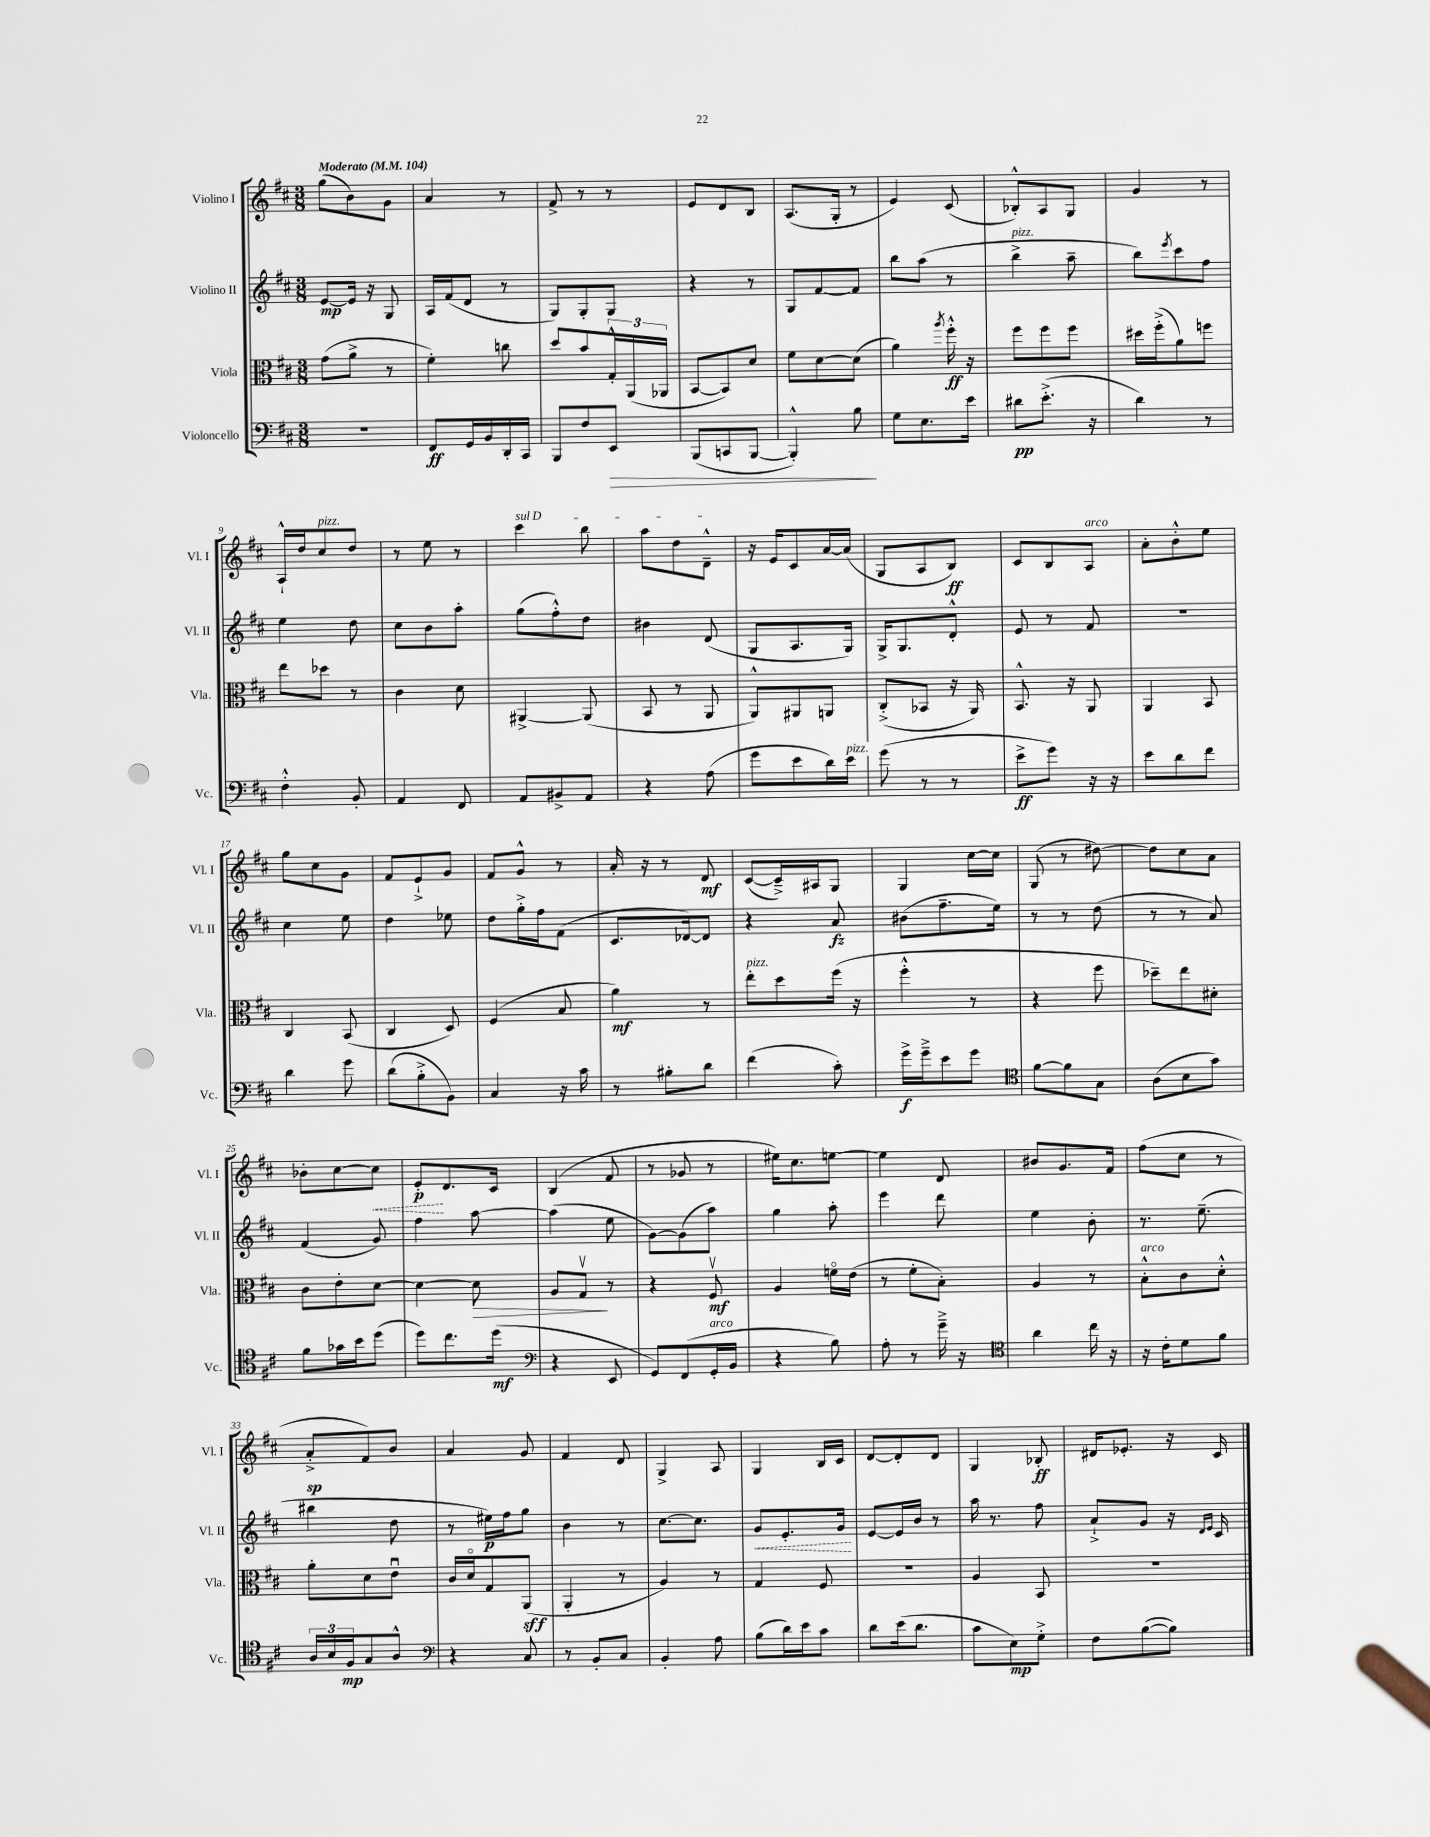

**kern	**dynam	**kern	**dynam	**kern	**dynam	**kern	**dynam
*part4	*part4	*part3	*part3	*part2	*part2	*part1	*part1
*staff4	*staff4	*staff3	*staff3	*staff2	*staff2	*staff1	*staff1
*I"Violoncello	*	*I"Viola	*	*I"Violino II	*	*I"Violino I	*
*I'Vc.	*	*I'Vla.	*	*I'Vl. II	*	*I'Vl. I	*
*clefF4	*	*clefC3	*	*clefG2	*	*clefG2	*
*k[f#c#]	*	*k[f#c#]	*	*k[f#c#]	*	*k[f#c#]	*
*M3/8	*	*M3/8	*	*M3/8	*	*M3/8	*
*MM104	*	*MM104	*	*MM104	*	*MM104	*
=1	=1	=1	=1	=1	=1	=1	=1
!	!	!	!	!	!	!LO:TX:a:B:t=Moderato	!
4.r	.	(8g\L	.	[8e/L	mp	(8gg\L	.
.	.	8a^\J	.	16e/Jk]	.	8b\)	.
.	.	.	.	16r	.	.	.
.	.	8r	.	8G/	.	8g\J	.
=2	=2	=2	=2	=2	=2	=2	=2
8FF#/L	ff	4f#'\)	.	16A/LL	.	4a/	.
.	.	.	.	(16f#/J	.	.	.
16GG/L	.	.	.	8d/J	.	.	.
16BB/	.	.	.	.	.	.	.
16DD'/	.	8ccn\	.	8r	.	8r	.
16CC#/JJ	.	.	.	.	.	.	.
=3	=3	=3	=3	=3	=3	=3	=3
8BBB/L	.	8dd/L	.	8G/L)	.	8f#^/	.
8F#/	.	8b/	.	8G'/	.	8r	.
!	!LO:HP:b	!	!	!	!	!	!
8EE/J	>	24G'^^/L	.	8G/J	.	8r	.
.	.	(24AA/	.	.	.	.	.
.	.	24AA-X/JJ	.	.	.	.	.
=4	=4	=4	=4	=4	=4	=4	=4
(8BBB/L	.	[8BB/L	.	4r	.	8e/L	.
8CCn/	.	8BB/])	.	.	.	8d/	.
[8BBB/J	.	8d/J	.	8r	.	8B/J	.
=5	=5	=5	=5	=5	=5	=5	=5
4BBB'^^/])	.	8f#\L	.	8G/L	.	(8.A/L	.
.	.	[8d\	.	[8f#/	.	.	.
.	.	.	.	.	.	16G'/Jk	.
8B\	.	(8d\J]	.	8f#/J]	.	8r	.
.	]	.	.	.	.	.	.
=6	=6	=6	=6	=6	=6	=6	=6
8G\L	.	4a\)	.	8bb\L	.	4e/)	.
8.E\	.	.	.	(8aa\J	.	.	.
.	.	8qaa/	.	.	.	.	.
.	.	16ff#'^^\	ff	8r	.	(8c#/	.
16e\Jk	.	16r	.	.	.	.	.
=7	=7	=7	=7	=7	=7	=7	=7
!	!	!	!	!LO:TX:a:i:t=pizz.	!	!	!
8d#X\L	pp	8ff#\L	.	4bb^\	.	8B-X'^^/L)	.
(8.e'^\J	.	8ff#\	.	.	.	8A/	.
.	.	8ff#\J	.	8aa~\	.	8G/J	.
16r	.	.	.	.	.	.	.
=8	=8	=8	=8	=8	=8	=8	=8
4d\)	.	16dd#X\LL	.	8bb\L)	.	4g/	.
.	.	(16ff#'^\J	.	.	.	.	.
.	.	.	.	8qeee/	.	.	.
.	.	8a\)	.	8ccc#\	.	.	.
8r	.	8ffn\J	.	8ff#\J	.	8r	.
!!LO:LB:g=z
=9	=9	=9	=9	=9	=9	=9	=9
4F#'^^\	.	8ee\L	.	4ee\	.	16A`^^/LL	.
.	.	.	.	.	.	16dd/J	.
!	!	!	!	!	!	!LO:TX:a:i:t=pizz.	!
.	.	8dd-X\J	.	.	.	8cc#/	.
8BB'/	.	8r	.	8dd\	.	8dd/J	.
=10	=10	=10	=10	=10	=10	=10	=10
4AA/	.	4c#\	.	8cc#\L	.	8r	.
.	.	.	.	8b\	.	8ee\	.
8FF#/	.	8d\	.	8aa'\J	.	8r	.
=11	=11	=11	=11	=11	=11	=11	=11
!	!	!	!	!	!	!LO:TX:a:i:t=sul D	!
8AA/L	.	[4AA#X^/	.	(8gg\L	.	4ccc#\	.
8BB#X^/	.	.	.	8ff#'^^\)	.	.	.
8AA/J	.	(8AA#/]	.	8dd\J	.	8bb\	.
=12	=12	=12	=12	=12	=12	=12	=12
4r	.	8BB/	.	4b#X\	.	8aa\L	.
.	.	8r	.	.	.	8dd\	.
(8A\	.	8AA/	.	(8d/	.	8d~^^\J	.
=13	=13	=13	=13	=13	=13	=13	=13
8g\L	.	8AA^^/L)	.	8G/L	.	16r	.
.	.	.	.	.	.	16e/KL	.
8e\	.	8AA#X/	.	8.A/	.	8c#/	.
16d\L)	.	8AAn/J	.	.	.	[16a/L	.
!LO:TX:a:i:t=pizz.	!	!	!	!	!	!	!
16e\JJ	.	.	.	16G/Jk)	.	(16a/JJ]	.
=14	=14	=14	=14	=14	=14	=14	=14
(8g\	.	(8C#'^/L	.	16G^/KL	.	8G/L	.
.	.	.	.	8.G/	.	.	.
8r	.	8BB-X/J	.	.	.	8A/	.
8r	.	16r	.	8d'^^/J	.	8B/J)	ff
.	.	16AA/)	.	.	.	.	.
=15	=15	=15	=15	=15	=15	=15	=15
8e^\L	ff	8.BB^^/	.	8e/	.	8c#/L	.
8g\J)	.	.	.	8r	.	8B/	.
.	.	16r	.	.	.	.	.
!	!	!	!	!	!	!LO:TX:a:i:t=arco	!
16r	.	8AA/	.	8f#/	.	8A/J	.
16r	.	.	.	.	.	.	.
=16	=16	=16	=16	=16	=16	=16	=16
8e\L	.	4AA/	.	4.r	.	8a'\L	.
8d\	.	.	.	.	.	8b'^^\	.
8f#\J	.	8BB/	.	.	.	8ee\J	.
!!LO:LB:g=z
=17	=17	=17	=17	=17	=17	=17	=17
4d\	.	4C#/	.	4cc#\	.	8gg\L	.
.	.	.	.	.	.	8cc#\	.
8g\	.	(8BB/	.	8ee\	.	8g\J	.
=18	=18	=18	=18	=18	=18	=18	=18
(8d\L	.	4C#/	.	4dd\	.	8f#/L	.
8B'^\	.	.	.	.	.	8e`^/	.
8BB\J)	.	8D/)	.	8ee-X\	.	8g/J	.
=19	=19	=19	=19	=19	=19	=19	=19
4C#/	.	(4F#/	.	8dd\L	.	8f#/L	.
.	.	.	.	16gg'^\L	.	8g^^/J	.
.	.	.	.	16ff#\J	.	.	.
16r	.	8B/	.	(8f#\J	.	8r	.
16c#\	.	.	.	.	.	.	.
=20	=20	=20	=20	=20	=20	=20	=20
8r	.	4a\)	mf	8.c#/L	.	16a'/	.
.	.	.	.	.	.	16r	.
8B#X'\L	.	.	.	.	.	8r	.
.	.	.	.	[16d-X/k)	.	.	.
8d\J	.	8r	.	8d-/J]	.	8d/	mf
=21	=21	=21	=21	=21	=21	=21	=21
!	!	!LO:TX:a:i:t=pizz.	!	!	!	!	!
(4f#\	.	8ee'\L	.	4r	.	([8c#/L	.
.	.	8dd\	.	.	.	16c#~^/L])	.
.	.	.	.	.	.	16A#X/J	.
8c#'\)	.	(16ff#\Jk	.	8a/	fz	8G/J	.
.	.	16r	.	.	.	.	.
=22	=22	=22	=22	=22	=22	=22	=22
16g^\LL	f	4ff#'^^\	.	(8b#X\L	.	4G/	.
16g~^\J	.	.	.	.	.	.	.
8e\	.	.	.	8.ff#~\	.	.	.
8g\J	.	8r	.	.	.	[16cc#\LL	.
.	.	.	.	16ee\Jk)	.	16cc#\JJ]	.
=23	=23	=23	=23	=23	=23	=23	=23
*clefC4	*	*	*	*	*	*	*
[8f#\L	.	4r	.	8r	.	(8G/	.
8f#\]	.	.	.	8r	.	8r	.
8G\J	.	8ff#\	.	(8dd\	.	[8dd#X\)	.
=24	=24	=24	=24	=24	=24	=24	=24
(8A\L	.	8dd-X~\L)	.	8r	.	8dd#\L]	.
8B\	.	8ee\	.	8r	.	8cc#\	.
8g\J)	.	8d#X'\J	.	8a/)	.	8a\J	.
!!LO:LB:g=z
=25	=25	=25	=25	=25	=25	=25	=25
8f#\L	.	8c#\L	.	(4f#/	.	8b-X'\L	.
16g-X\L	.	8e'\	.	.	.	[8cc#\	.
16b\J	.	.	.	.	.	.	.
!	!	!	!	!	!	!	!LO:HP:b
(8dd\J	.	[8d\J	.	8g/)	.	8cc#\J]	<
=26	=26	=26	=26	=26	=26	=26	=26
8dd\L)	.	4d\_	.	4ff#\	.	8e'/L	p
8.cc#\	.	.	.	.	.	8.d/	[
!	!	!	!LO:HP:b	!	!	!	!
.	.	8d\]	>	[8aa\	.	.	.
(16dd\Jk	mf	.	.	.	.	16c#/Jk	.
=27	=27	=27	=27	=27	=27	=27	=27
*clefF4	*	*	*	*	*	*	*
4r	.	8A/L	.	(4aa\]	.	(4B/	.
.	.	8Gv/J	.	.	.	.	.
8EE/	.	8r	]	8ee\	.	8f#/	.
=28	=28	=28	=28	=28	=28	=28	=28
8GG/L)	.	4r	.	[8g\L)	.	8r	.
(8FF#/	.	.	.	(8g\]	.	8g-X/	.
!LO:TX:a:i:t=arco	!	!	!	!	!	!	!
16GG'/L	.	8F#v/	mf	8aa\J)	.	8r	.
16BB/JJ	.	.	.	.	.	.	.
=29	=29	=29	=29	=29	=29	=29	=29
4r	.	4A/	.	4gg\	.	16ee#X\KL)	.
.	.	.	.	.	.	8.cc#\	.
8B\)	.	16fn\LL	.	8aa'\	.	[8een\J	.
.	.	(16e\JJ	.	.	.	.	.
=30	=30	=30	=30	=30	=30	=30	=30
8A'\	.	8r	.	4eee\	.	4ee\]	.
8r	.	8f#'\L	.	.	.	.	.
16g~^\	.	8B'\J)	.	8ddd\	.	8d/	.
16r	.	.	.	.	.	.	.
=31	=31	=31	=31	=31	=31	=31	=31
*clefC4	*	*	*	*	*	*	*
4a\	.	4A/	.	4ee\	.	8b#X/L	.
.	.	.	.	.	.	8.g/	.
16cc#\	.	8r	.	8b'\	.	.	.
16r	.	.	.	.	.	16f#/Jk	.
=32	=32	=32	=32	=32	=32	=32	=32
!	!	!LO:TX:a:i:t=arco	!	!	!	!	!
16r	.	8B'^^\L	.	8.r	.	(8ff#\L	.
16c#'\KL	.	.	.	.	.	.	.
8d\	.	8c#\	.	.	.	8cc#\J	.
.	.	.	.	(8.ee~\	.	.	.
8f#\J	.	8d'^^\J	.	.	.	8r	.
!!LO:LB:g=z
=33	=33	=33	=33	=33	=33	=33	=33
24A/LL	.	8a'\L	.	4bb#X\	.	8a'^/L	sp
24B/	.	.	.	.	.	.	.
24F#/J	mp	.	.	.	.	.	.
8G/	.	8d\	.	.	.	8f#/)	.
8A^^/J	.	8eu\J	.	8dd\	.	8b/J	.
=34	=34	=34	=34	=34	=34	=34	=34
*clefF4	*	*	*	*	*	*	*
4r	.	16c#/LL	.	8r	.	4a/	.
.	.	16d/J	.	.	.	.	.
.	.	8G/	.	16ee#X\LL)	p	.	.
.	.	.	.	16ff#\J	.	.	.
8C#/	.	(8AA/J	sff	8gg\J	.	8g/	.
=35	=35	=35	=35	=35	=35	=35	=35
8r	.	4AA'/	.	4b\	.	4f#/	.
8BB'/L	.	.	.	.	.	.	.
8C#/J	.	8r	.	8r	.	8d/	.
=36	=36	=36	=36	=36	=36	=36	=36
4BB'/	.	4A/)	.	[8.cc#\L	.	4G^/	.
.	.	.	.	8.cc#\J]	.	.	.
8A\	.	8r	.	.	.	8A/	.
=37	=37	=37	=37	=37	=37	=37	=37
!	!	!	!	!	!LO:HP:b	!	!
(8B\L	.	4G/	.	8g/L	<	4G/	.
16d\L)	.	.	.	8.e'/	.	.	.
16e\J	.	.	.	.	.	.	.
8c#\J	.	8F#/	.	.	.	16B/LL	.
.	.	.	.	16g/Jk	.	16c#/JJ	.
.	.	.	.	.	[	.	.
=38	=38	=38	=38	=38	=38	=38	=38
8d\L	.	4.r	.	[8e/L	.	[8d/L	.
(16e\k	.	.	.	16e/L]	.	8d'/]	.
8.d\J	.	.	.	16b/JJ	.	.	.
.	.	.	.	8r	.	8d/J	.
=39	=39	=39	=39	=39	=39	=39	=39
8c#\L	.	4A/	.	16aa\	.	4G/	.
.	.	.	.	8.r	.	.	.
8E\)	mp	.	.	.	.	.	.
8G'^\J	.	8BB/	.	8ff#\	.	8B-X'/	ff
=40	=40	=40	=40	=40	=40	=40	=40
8F#\L	.	4.r	.	8a`^/L	.	16d#X/KL	.
.	.	.	.	.	.	8.e-X'/J	.
([8B\	.	.	.	8g/J	.	.	.
8B\J])	.	.	.	16r	.	16r	.
.	.	.	.	16qqd/LL	.	.	.
.	.	.	.	16qqe/JJ	.	.	.
.	.	.	.	16c#/	.	16c#/	.
==	==	==	==	==	==	==	==
*-	*-	*-	*-	*-	*-	*-	*-
